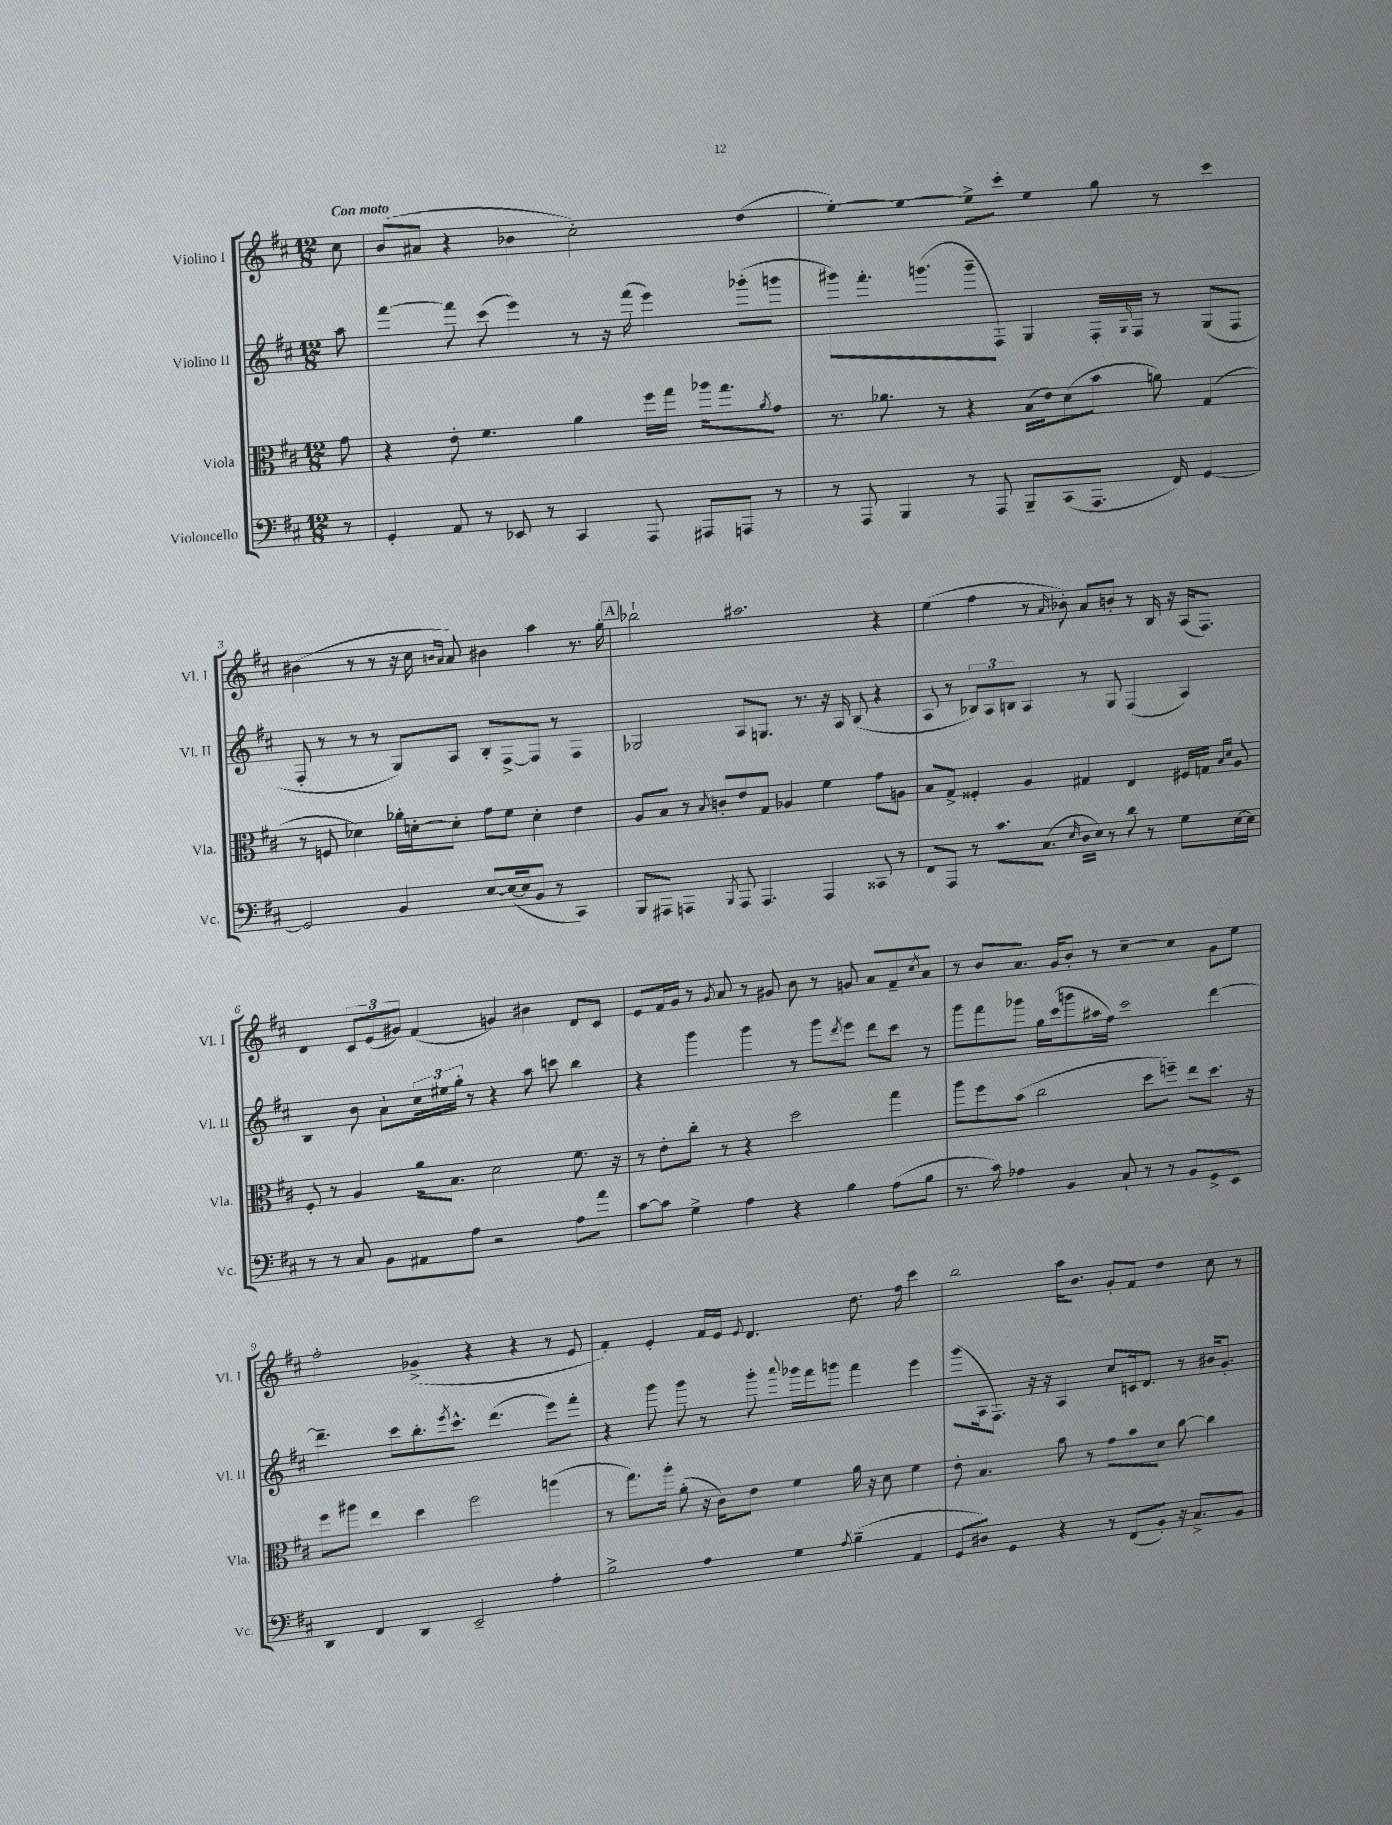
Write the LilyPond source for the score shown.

<<
\new StaffGroup <<
\new Staff = "s0" \with { instrumentName = "Violino I" shortInstrumentName = "Vl. I" } {
    \clef treble \key d \major \numericTimeSignature \time 12/8 \partial 8 \tempo "Con moto"
    cis''8 |
    b'8( ais'8 r4 bes'4 cis''2-.) d''4( |
    e''4~-.) e''4~ e''8-> cis'''8-. e''4 g''8 r8 cis'''4 |
    bis'4( r8 r8 r16 cis''16 \grace { b'16 a'16 } a'8) bis'4 a''4 r8. g''16-. |
    \mark \markup { \box "A" } bes''2-! ais''2. r4 |
    e''4( fis''4 r8 \grace { a'16 } bes'8-.) a'8 b'8-. r8 b16 r16 a16( fis8.) |
    d'4 \tuplet 3/2 { cis'8 e'8( gis'8) } fis'4( g'4) bis'4 d'8 cis'8 |
    e'8 fis'16 g'16 r8 \acciaccatura { g'8 } a'8 r8 gis'8 b'8 r8 g'8 a'8 fis'8-- \acciaccatura { cis''8 } a'8 |
    r8 b'8 a'8. g'16 b'8-. r8 cis''4~-- cis''4 g'8 e''8 |
    fis''2-. ges'4->( r4 r4 r8 e'8 |
    fis'4-.) e'4-. fis'16 e'16 \acciaccatura { e'8 } d'4. d''8. fis''16 cis'''4 |
    b''2 a''16 b'8. g'8-. fis'8 d''4 cis''8 r8 \bar "|." |
}
\new Staff = "s1" \with { instrumentName = "Violino II" shortInstrumentName = "Vl. II" } {
    \clef treble \key d \major \numericTimeSignature \time 12/8 \partial 8
    a''8 |
    fis'''4~ fis'''8 cis'''8( e'''4) r8 r16 fis'''16( e'''4) ges'''8-.( g'''8 |
    gis'''8) fis'''8.-. g'''8.( g'''8-- fis8) g4 fis16-. \grace { g16 } fis16 r8 g8( fis8 |
    fis8-. r8 r8 r8 g8) a8 b8-. fis8~-> fis8 r8 fis4 |
    \mark \markup { \box "A" } ges2 a8 g8. r8. r16 a16 b8( r4 |
    a8 r8 \tuplet 3/2 { bes8) a8 b8 } a4 r8 g8 fis4( a4) |
    b4 b'8 a'8-! \tuplet 3/2 { cis''16 eis''16 g''16-. } r8 r4 a''8 c'''8 b''4 |
    r4 g'''4 g'''4 r8 g'''8 \acciaccatura { d'''8 } e'''8 d'''8 cis'''8 r8 |
    g'''8 fis'''8 ges'''8 g''16 cis'''16( g'''8 ais''16 fis''16) cis'''2 d'''4~ |
    d'''4.-- cis'''8 b''8.-. \acciaccatura { e'''8 } cis'''8.-^ d'''4.( e'''8) fis'''8-. |
    r4 g'''8 g'''8 r8 g'''8-. \appoggiatura { a'''8 } ges'''16 fis'''16 g'''8 fis'''4 e'''4 |
    g'''8( a16 fis8.) r16 r16 a4 cis''8 c'16 d'8. r8 bis'16 g'8.-. \bar "|." |
}
\new Staff = "s2" \with { instrumentName = "Viola" shortInstrumentName = "Vla." } {
    \clef alto \key d \major \numericTimeSignature \time 12/8 \partial 8
    g'8 |
    r4 e'8-. fis'4. a'4 fis''16 g''16 aes''16 g''8. \acciaccatura { a'8 } g'8 |
    r8. aes'8. r8 r4 b16( e'16) d'8( b'8 a'8) g4( |
    r8 f8 des'4) aes'16-. d'16~-. d'8-. g'8 fis'8 d'4-. e'4 |
    \mark \markup { \box "A" } a8 b8 r8 \acciaccatura { b8 } c'8-. e'8 g8 aes4 fis'4 g'8 a8 |
    b8 g8-> fisis4-. a4 gis4 e4 fis16 g16 \grace { b16 d'16 } a8 |
    fis8-. r8 a4 a'16 b8. d'2 fis'8. r16 |
    r8 e'8-. cis''8-. r8 r4 d''2 g''4 |
    a''8 fis''8 b'8( cis''2 d''8 f''8--) e''8 d''8. r16 |
    fis''8 ais''8 e''4 d''4 fis''2 a''4( |
    r8 g''8.) a''16-. a'8-.( r16 cis'16) e'8 fis'4 a'16 r16 d'8 fis'4 |
    e'8-. b4. b'8 r8 g'8 b'8 d'8 cis''8~ cis''4 \bar "|." |
}
\new Staff = "s3" \with { instrumentName = "Violoncello" shortInstrumentName = "Vc." } {
    \clef bass \key d \major \numericTimeSignature \time 12/8 \partial 8
    r8 |
    g,4-. a,8 r8 ees,8 r8 cis,4 a,,8 ais,,8 a,,8 r8 |
    r8 a,,8 b,,4 r8 a,,8 b,,8-- cis,8( a,,8. fis,16) g,4~ |
    g,2 b,4 e8~ e16~( e16 b,8 r8 cis,4) |
    \mark \markup { \box "A" } b,,8 ais,,8 a,,4 \acciaccatura { b,,8 } a,,8 a,,4. a,,4 cisis,8 r8 |
    fis,8 a,,8 r8 cis'8. cis8.( \grace { e16 } d16 e16) r8 d'8 r8 g8 e16~ e16 |
    r8 r8 cis8 b,8 ais,8 a8 r2 a8 a'8 |
    cis'8~ cis'8 g4-> a4 r4 b4 a8( b8 |
    r8. cis'16) aes4 b,4 cis8-! r8 r8 b,8 g,8-> e,8 |
    d,4 fis,4 d,4 e,2-- a4-. |
    b2-> a4 g4 \acciaccatura { a8 } b4--( a,4 |
    g,8 dis8) g,4 r4 r8 fis,8( b,8-.) r16 cis8.-> b,8 \bar "|." |
}
>>
>>
